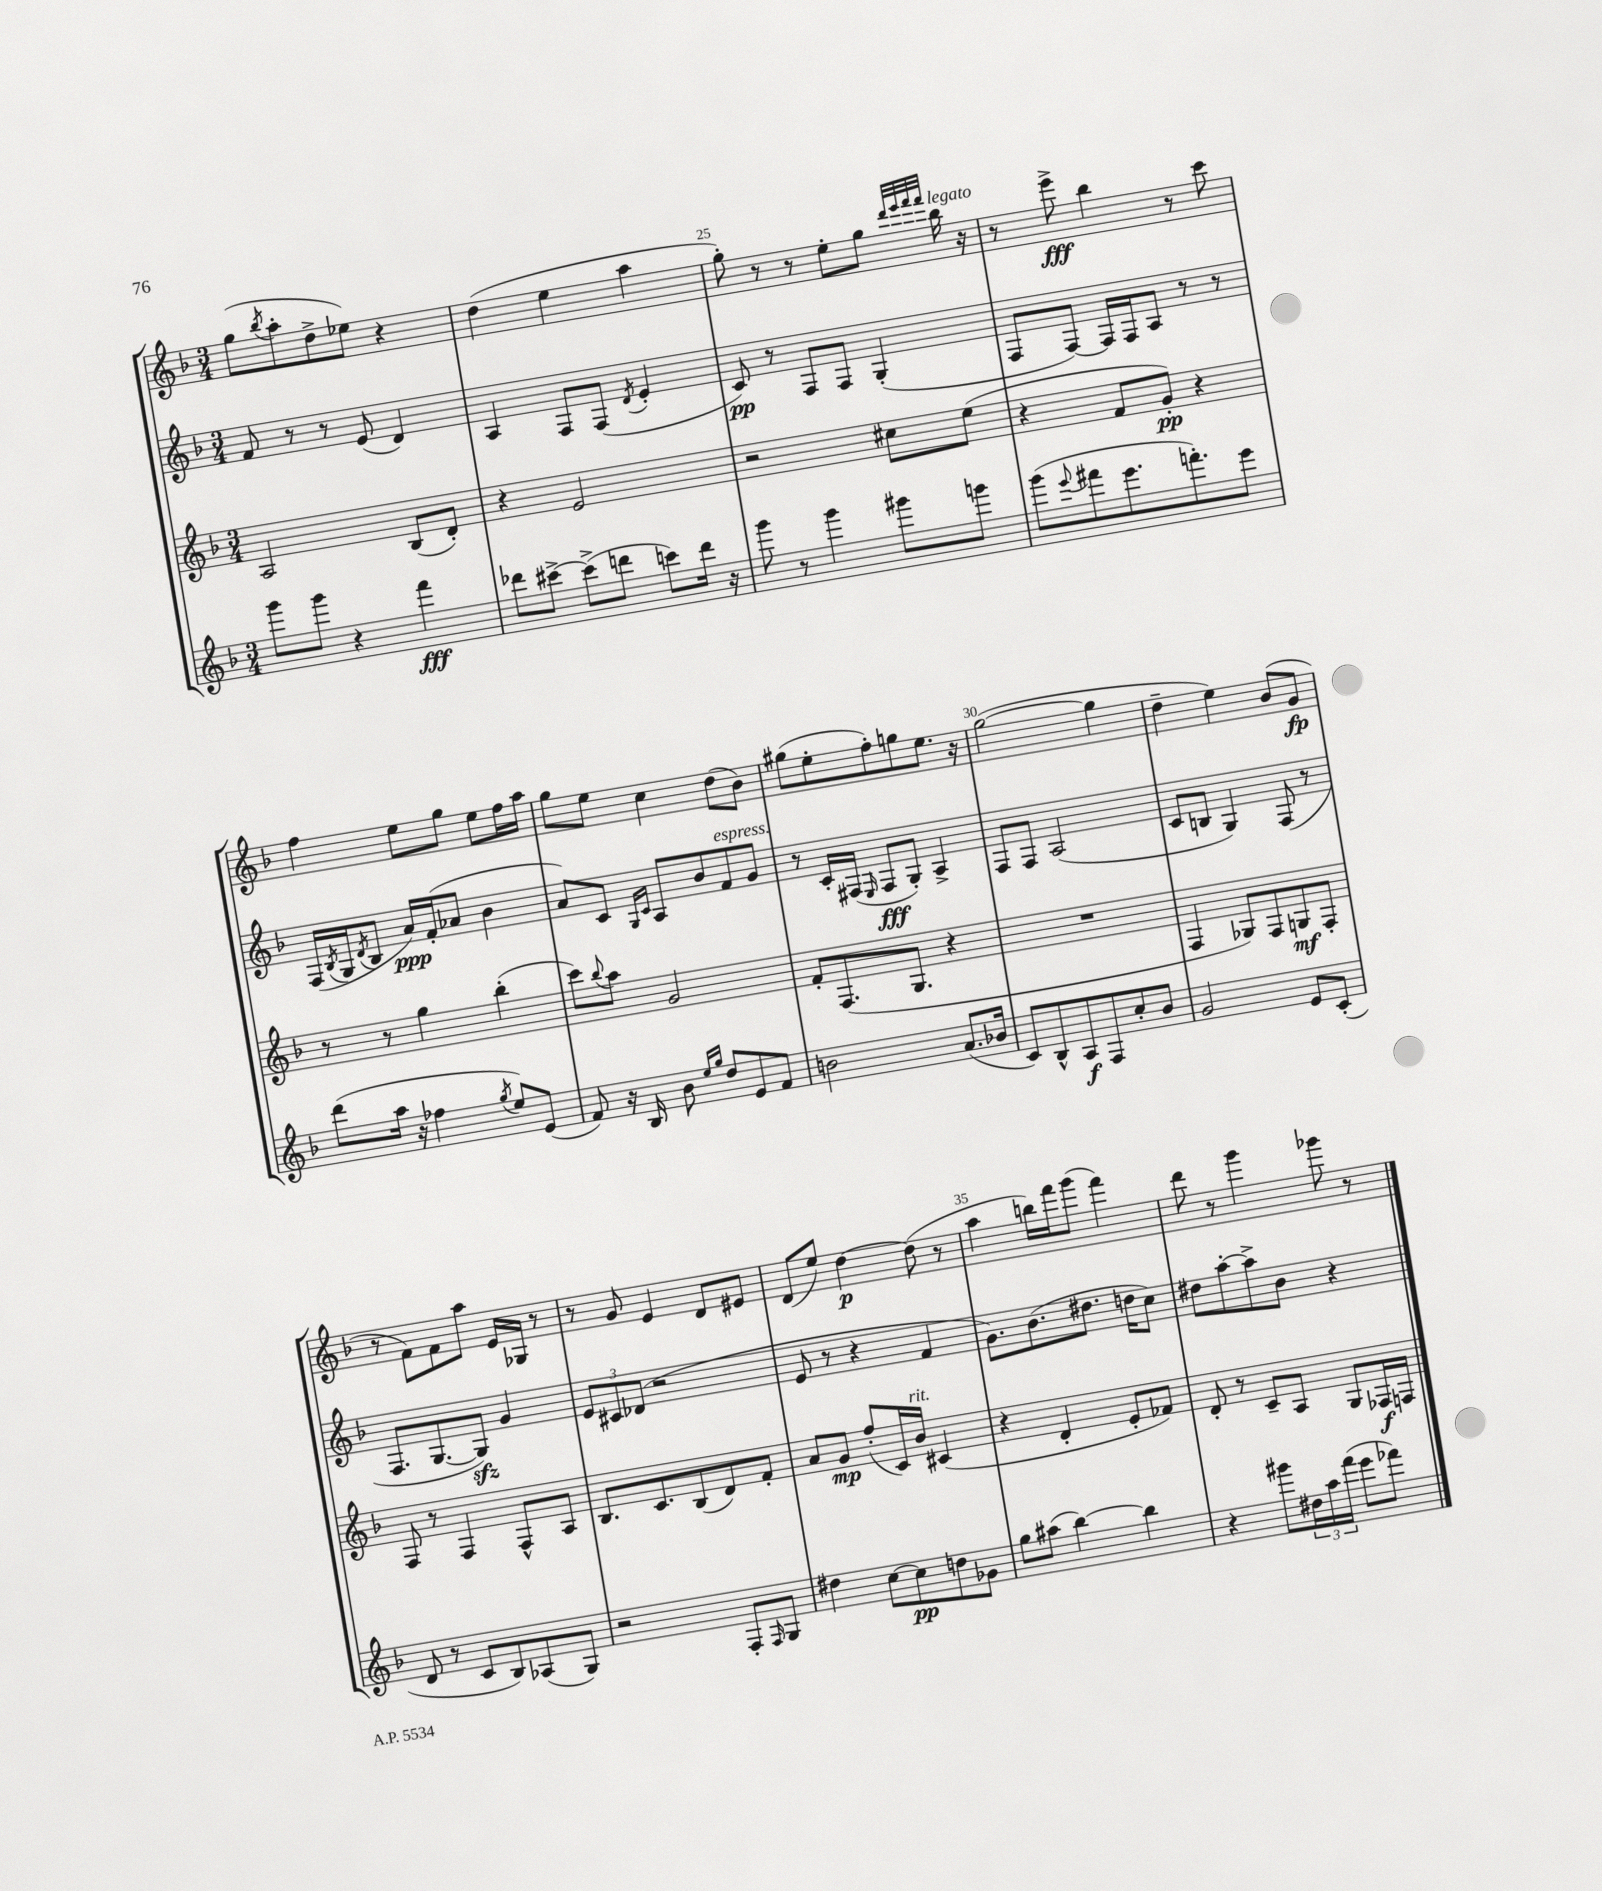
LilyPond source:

<<
\new StaffGroup <<
\new Staff = "s0" {
    \clef treble \key f \major \numericTimeSignature \time 3/4
    g''8( \acciaccatura { bes''8 } a''8-. d''8-> ees''8) r4 |
    d''4( e''4 a''4 |
    g''8-.) r8 r8 e''8-. g''8 \grace { d'''32 e'''32 f'''32 f'''32 } bes''16^\markup { \italic "legato" } r16 |
    r8 e'''8->\fff bes''4 r8 c'''8 |
    f''4 e''8 g''8 e''8 f''16 a''16 |
    g''8 e''8 c''4 d''8( bes'8) |
    gis''8( e''8-. f''8-.) g''8 e''8. r16 |
    g''2~( g''4 |
    d''4-- e''4) bes'8( g'8\fp |
    r8 f'8) f'8 a''8 e'16 ges16 r8 |
    r8 g'8 e'4 d'8 eis'8 |
    d'8( e''8) d''4~\p d''8( r8 |
    a''4 b''16) f'''16 g'''8( f'''4) |
    d'''8 r8 g'''4 ges'''8 r8 \bar "|." |
}
\new Staff = "s1" {
    \clef treble \key f \major \numericTimeSignature \time 3/4
    f'8 r8 r8 e'8( d'4) |
    a4 f8 f8( \acciaccatura { d'8 } e'4-. |
    c'8\pp) r8 f8 f8 g4-.( |
    f8 f8~) f16 f16 a8 r8 r8 |
    f16( \acciaccatura { bes8 } g16 \acciaccatura { d'8 } bes8 a'16\ppp) f'16-.( aes'8 bes'4 |
    a'8) c'8 \grace { g16 c'16 } a8 bes'8 f'8^\markup { \italic "espress." } g'8 |
    r8 c'16-. fis16( \grace { e16 } fis8\fff g8-.) a4-> |
    f8 f8 a2( |
    c'8 b8 g4) f8( r8 |
    f8. g8.~ g8\sfz) g'4 |
    \tuplet 3/2 { e'8 cis'8 des'8( } r2 |
    e'8 r8 r4 f'4 |
    g'8.) bes'8.( dis''8. d''16 c''8) |
    dis''8 a''8~-. a''8-> bes'8 r4 \bar "|." |
}
\new Staff = "s2" {
    \clef treble \key f \major \numericTimeSignature \time 3/4
    a2 bes8( d'8-.) |
    r4 e'2 |
    r2 cis''8 e''8( |
    r4 f'8 g'8-.\pp) r4 |
    r8 r8 g''4 bes''4-.( |
    c'''8) \appoggiatura { bes''8 } a''8 g'2 |
    f'8-. f8.( g8. r4 |
    R2. |
    f4 ges8) f8 g8\mf f8-. |
    f8 r8 f4 f8-^ a8 |
    bes8. c'8. bes8( d'8) f'8-. |
    a'8 g'8\mp f''8-.( c'16) bes'16^\markup { \italic "rit." } cis'4( |
    r4 d'4-. e'8-. fes'8) |
    d'8-. r8 c'8-- a8 g8 fes16\f f16 \bar "|." |
}
\new Staff = "s3" {
    \clef treble \key f \major \numericTimeSignature \time 3/4
    g'''8 g'''8 r4 f'''4\fff |
    des'''8 cis'''8~-> cis'''8->( d'''8 c'''8) d'''16 r16 |
    g'''8 r8 g'''4 gis'''8 g'''8 |
    g'''8( \appoggiatura { e'''8 } fis'''8 e'''8. f'''8.-.) e'''8 |
    d'''8( a''16 r16 fes''4 \acciaccatura { g''8 } e''8) e'8( |
    f'8) r16 bes16 bes'8 \grace { e''16 g''16 } d''8 e'8 f'8 |
    b'2 a'8.( bes'16 |
    c'8) bes8-^ a8\f f8 c''8-. bes'8 |
    g'2 e'8 c'8-.( |
    d'8 r8 c'8 bes8) aes8( g8) |
    r2 f8-. \grace { f16 } g8 |
    dis''4 c''8~ c''8\pp d''8 ges'8 |
    g''8 ais''8( bes''4~) bes''4 |
    r4 gis'''8 \tuplet 3/2 { dis''16 a''16 f'''16( } e'''8 fes'''8) \bar "|." |
}
>>
>>
\layout { \context { \Score currentBarNumber = #23 \override BarNumber.break-visibility = ##(#f #t #t) barNumberVisibility = #(every-nth-bar-number-visible 5) } }
